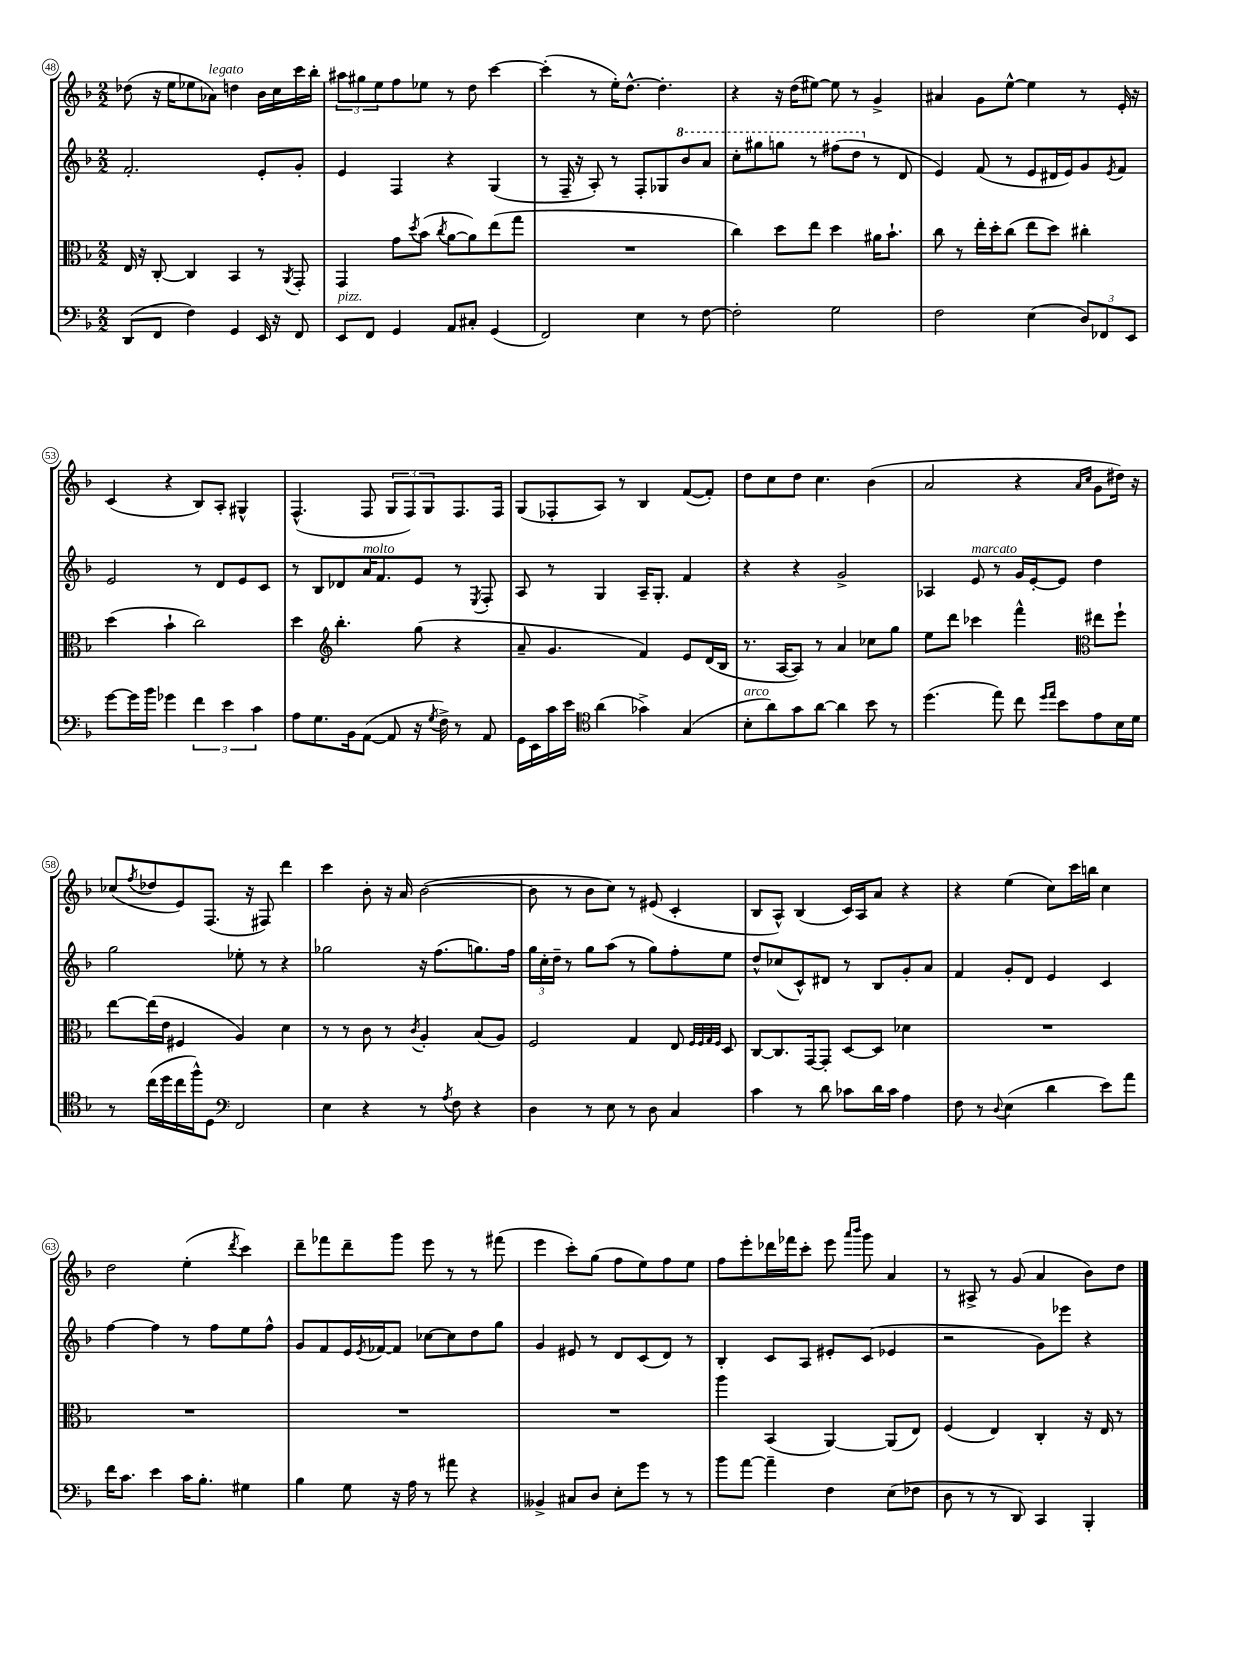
<<
\new StaffGroup <<
\new Staff = "s0" {
    \clef treble \key f \major \numericTimeSignature \time 2/2
    des''8( r16 e''16 ees''8 aes'8^\markup { \italic "legato" }) d''4 bes'16 c''16 c'''16 bes''16-. |
    \tuplet 3/2 { ais''8 gis''8 e''8 } f''8 ees''8 r8 d''8 c'''4~ |
    c'''4-.( r8 e''16-.) d''8.~-^ d''4.-. |
    r4 r16 d''16( eis''8~) eis''8 r8 g'4-> |
    ais'4 g'8 e''8~-^ e''4 r8 e'16-. r16 |
    c'4( r4 bes8) a8-. gis4-^ |
    f4.-^( f8 \tuplet 3/2 { g8 f8) g8 } f8. f16 |
    g8( fes8-. a8) r8 bes4 f'8~( f'8-.) |
    d''8 c''8 d''8 c''4. bes'4( |
    a'2 r4 \grace { a'16 c''16 } g'8 dis''16) r16 |
    ces''8( \acciaccatura { f''8 } des''8 e'8) f8.( r16 fis8) d'''4 |
    c'''4 bes'8-. r16 a'16 bes'2~( |
    bes'8 r8 bes'8 c''8) r8 eis'8( c'4-. |
    bes8 a8-^) bes4( c'16) a16 a'8 r4 |
    r4 e''4( c''8) c'''16 b''16 c''4 |
    d''2 e''4-.( \acciaccatura { d'''8 } c'''4) |
    d'''8-- fes'''8 d'''8-- g'''8 e'''8 r8 r8 fis'''8( |
    e'''4 c'''8-.) g''8( f''8 e''8) f''8 e''8 |
    f''8 e'''8-. des'''16 fes'''16 c'''8-. e'''8 \grace { a'''16 bes'''16 } g'''8 a'4 |
    r8 ais8-> r8 g'8( a'4 bes'8) d''8 \bar "|." |
}
\new Staff = "s1" {
    \clef treble \key f \major \numericTimeSignature \time 2/2
    f'2.-. e'8-. g'8-. |
    e'4 f4 r4 g4( |
    r8 f16-- r16 a8-.) r8 f8-. ges8 \ottava #1 bes''8 a''8 |
    c'''8-. gis'''8 g'''8 r8 fis'''8( d'''8 \ottava #0 r8 d'8 |
    e'4) f'8( r8 e'8 dis'16 e'16) g'8 \acciaccatura { e'8 } f'8 |
    e'2 r8 d'8 e'8 c'8 |
    r8 bes8 des'8 a'16^\markup { \italic "molto" } f'8. e'8 r8 \acciaccatura { e8 } f8-. |
    a8 r8 g4 a16-- g8.-. f'4 |
    r4 r4 g'2-> |
    aes4 e'8^\markup { \italic "marcato" } r8 g'16 e'16~-. e'8 d''4 |
    g''2 ees''8-. r8 r4 |
    ges''2 r16 f''8.( g''8.) f''16 |
    \tuplet 3/2 { g''16 c''16-. d''16-- } r8 g''8 a''8( r8 g''8) f''8-. e''8 |
    d''8-^ ces''8( c'8-^) dis'8 r8 bes8 g'8-. a'8 |
    f'4 g'8-. d'8 e'4 c'4 |
    f''4~ f''4 r8 f''8 e''8 f''8-^ |
    g'8 f'8 e'16 \acciaccatura { e'8 } fes'16~ fes'8 ces''8~ ces''8 d''8 g''8 |
    g'4 eis'8 r8 d'8 c'8( d'8) r8 |
    bes4-. c'8 a8 eis'8-. c'8( ees'4 |
    r2 g'8) ees'''8 r4 \bar "|." |
}
\new Staff = "s2" {
    \clef alto \key f \major \numericTimeSignature \time 2/2
    e16 r16 c8~-. c4 bes,4 r8 \acciaccatura { a,8 } g,8-. |
    g,4 g'8 \acciaccatura { d''8 } bes'8( \acciaccatura { c''8 } a'8~ a'8) e''8( g''8 |
    R1 |
    c''4) d''8 e''8 d''4 ais'16 bes'8.-! |
    c''8 r8 e''16-. d''16-. c''8( e''8 d''8) cis''4-. |
    d''4( bes'4-! c''2) |
    d''4 \clef treble bes''4.-. g''8( r4 |
    a'8-- g'4. f'4) e'8 d'16( bes16 |
    r8. a16~ a8) r8 a'4 ces''8 g''8 |
    e''8 d'''8 ces'''4 f'''4-^ \clef alto eis''8 f''8-! |
    e''8~ e''16( e'16 fis4 a4) d'4 |
    r8 r8 c'8 r8 \acciaccatura { c'8 } a4-. bes8( a8) |
    f2 g4 e8 \grace { f32 f32 g32 f32 } d8 |
    c8~ c8. g,16~ g,8-. d8~ d8 des'4 |
    R1 |
    R1 |
    R1 |
    R1 |
    a''4 bes,4( a,4~) a,8( e8) |
    f4( e4) c4-. r16 e16 r8 \bar "|." |
}
\new Staff = "s3" {
    \clef bass \key f \major \numericTimeSignature \time 2/2
    d,8( f,8 f4) g,4 e,16 r16 f,8 |
    e,8^\markup { \italic "pizz." } f,8 g,4 a,8 cis8-. g,4( |
    f,2) e4 r8 f8~ |
    f2-. g2 |
    f2 e4( \tuplet 3/2 { d8) fes,8 e,8 } |
    g'8~ g'16 bes'16 ges'4 \tuplet 3/2 { f'4 e'4 c'4 } |
    a8 g8. bes,16 a,8~( a,8 r16 \acciaccatura { g8 } f16->) r8 a,8 |
    g,16 e,16 c'16 e'16 \clef tenor a'4( ges'4->) g4( |
    bes8-.^\markup { \italic "arco" } a'8) g'8 a'8~ a'4 bes'8 r8 |
    d''4.( e''8) c''8 \grace { d''16 e''16 } bes'8 e'8 bes16 d'16 |
    r8 c''16( d''16 c''16 f''16-^) d8 \clef bass f,2 |
    e4 r4 r8 \acciaccatura { a8 } f8 r4 |
    d4 r8 e8 r8 d8 c4 |
    c'4 r8 d'8 ces'8 d'16 ces'16 a4 |
    f8 r8 \appoggiatura { d8 } e4( d'4 e'8) a'8 |
    f'16 c'8. e'4 c'16 bes8.-. gis4 |
    bes4 g8 r16 a16 r8 ais'8 r4 |
    beses,4-> cis8 d8 e8-. g'8 r8 r8 |
    bes'8 a'8~ a'4-- f4 e8( fes8 |
    d8 r8 r8 d,8) c,4 bes,,4-. \bar "|." |
}
>>
>>
\layout { \context { \Score currentBarNumber = #48 \override BarNumber.stencil = #(make-stencil-circler 0.1 0.3 ly:text-interface::print) } }
